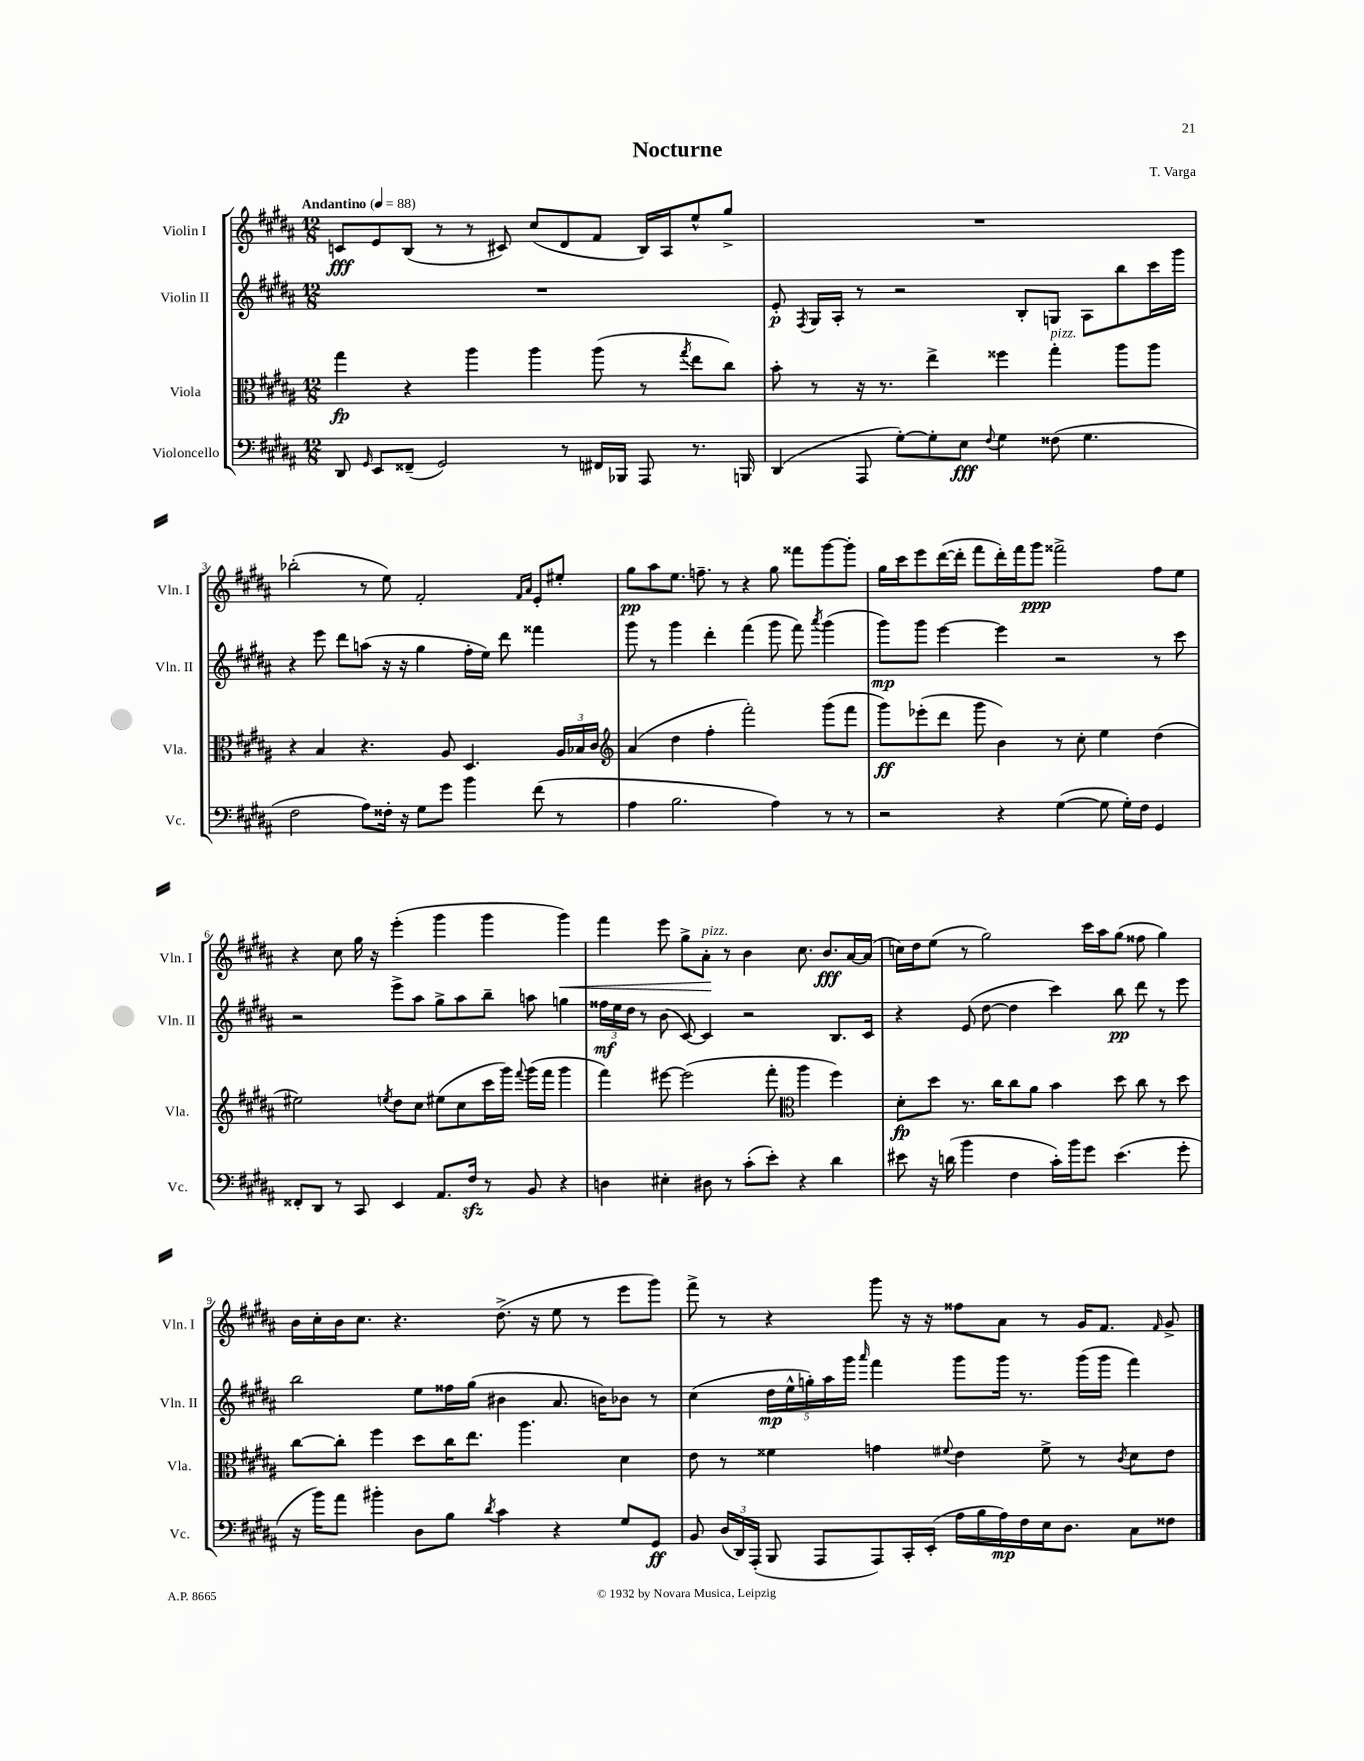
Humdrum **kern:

**kern	**dynam	**kern	**dynam	**kern	**dynam	**kern	**dynam
*part4	*part4	*part3	*part3	*part2	*part2	*part1	*part1
*staff4	*staff4	*staff3	*staff3	*staff2	*staff2	*staff1	*staff1
*I"Violoncello	*	*I"Viola	*	*I"Violin II	*	*I"Violin I	*
*I'Vc.	*	*I'Vla.	*	*I'Vln. II	*	*I'Vln. I	*
*clefF4	*	*clefC3	*	*clefG2	*	*clefG2	*
*k[f#c#g#d#a#]	*	*k[f#c#g#d#a#]	*	*k[f#c#g#d#a#]	*	*k[f#c#g#d#a#]	*
*M12/8	*	*M12/8	*	*M12/8	*	*M12/8	*
*MM88	*	*MM88	*	*MM88	*	*MM88	*
=1	=1	=1	=1	=1	=1	=1	=1
!	!	!	!	!	!	!LO:TX:a:B:t=Andantino	!
8DD#/	.	4gg#\	fp	1.r	.	8cn/L	fff
16qqGG#/	.	.	.	.	.	.	.
8EE/L	.	.	.	.	.	8e/	.
(8FF##X~/J	.	4r	.	.	.	(8B/J	.
2GG#/)	.	.	.	.	.	8r	.
.	.	4aa#\	.	.	.	8r	.
.	.	.	.	.	.	8c#X/)	.
.	.	4aa#\	.	.	.	(8cc#/L	.
8r	.	.	.	.	.	8d#/	.
16FF#X/LL	.	(8aa#\	.	.	.	8f#/J	.
16BBB-X/JJ	.	.	.	.	.	.	.
8AAA#/	.	8r	.	.	.	16B/LL)	.
.	.	.	.	.	.	16A#/J	.
.	.	8qgg#/	.	.	.	.	.
8.r	.	8ee\L	.	.	.	8ee^^/	.
.	.	8cc#\J)	.	.	.	8gg#^/J	.
16BBBn/	.	.	.	.	.	.	.
=2	=2	=2	=2	=2	=2	=2	=2
(4DD#/	.	8b'\	.	8e'/	p	1.r	.
.	.	.	.	8qF#/	.	.	.
.	.	8r	.	16G#/LL	.	.	.
.	.	.	.	16A#'/JJ	.	.	.
8AAA#/	.	16r	.	8r	.	.	.
.	.	8.r	.	.	.	.	.
[8G#'\L)	.	.	.	2r	.	.	.
8G#'\]	.	4ee^\	.	.	.	.	.
8E\J	fff	.	.	.	.	.	.
8qqF#/	.	.	.	.	.	.	.
4G#\	.	4ff##X\	.	.	.	.	.
.	.	.	.	8B'/L	.	.	.
!	!	!LO:TX:a:i:t=pizz.	!	!	!	!	!
(8F##X\	.	4gg#'\	.	8Gn/J	.	.	.
4.G#\	.	.	.	8A#\L	.	.	.
.	.	8aa#\L	.	8bb\	.	.	.
.	.	8aa#\J	.	16ccc#\L	.	.	.
.	.	.	.	16ggg#\JJ	.	.	.
!!LO:LB:g=z
=3	=3	=3	=3	=3	=3	=3	=3
2F#\	.	4r	.	4r	.	(2bb-X'\	.
.	.	4B/	.	8eee\	.	.	.
.	.	.	.	8ddd#\L	.	.	.
8A#\L)	.	4.r	.	(8aan\J	.	8r	.
16F##X'\Jk	.	.	.	16r	.	8ee\)	.
16r	.	.	.	16r	.	.	.
8G#\L	.	.	.	4gg#\	.	2f#'/	.
8g#\J	.	8A#/	.	.	.	.	.
4b\	.	4.D#/	.	16ff#'\LL	.	.	.
.	.	.	.	16ee\JJ)	.	.	.
.	.	.	.	8ddd#\	.	.	.
.	.	.	.	.	.	16qqf#/LL	.
.	.	.	.	.	.	16qqa#/JJ	.
(8f#\	.	.	.	4fff##X\	.	8e'/L	.
8r	.	24A#/LL	.	.	.	8ee#X'/J	.
.	.	24B-X/	.	.	.	.	.
.	.	24c#/JJ	.	.	.	.	.
=4	=4	=4	=4	=4	=4	=4	=4
*	*	*clefG2	*	*	*	*	*
4A#\	.	(4a#/	.	8ggg#\	.	8gg#\L	pp
.	.	.	.	8r	.	8aa#\	.
2.B\	.	4dd#\	.	4ggg#\	.	8.ee\J	.
.	.	.	.	.	.	8.ffn~\	.
.	.	4ff#'\	.	4ddd#'\	.	.	.
.	.	.	.	.	.	8r	.
.	.	2fff#'\)	.	(4fff#\	.	4r	.
4A#\)	.	.	.	8ggg#\	.	8gg#\	.
.	.	.	.	8fff#\)	.	8fff##X\L	.
.	.	.	.	8qaaa#/	.	.	.
8r	.	(8ggg#\L	.	(4ggg#\	.	[8ggg#\	.
8r	.	8fff#\J	.	.	.	8ggg#'\J]	.
=5	=5	=5	=5	=5	=5	=5	=5
2r	.	8ggg#\L)	ff	8ggg#\L)	mp	16gg#\LL	.
.	.	.	.	.	.	16ccc#\J	.
.	.	(8eee-X'\	.	8ggg#\J	.	8eee\	.
.	.	8ddd#\J	.	[4eee\	.	([16ddd#\L	.
.	.	.	.	.	.	16ddd#'\JJ]	.
.	.	8ggg#\	.	.	.	8fff#\L	.
4r	.	4b\)	.	4eee\]	.	16ddd#'\L)	.
.	.	.	.	.	.	16fff#\J	.
.	.	.	.	.	.	8ggg#\J	ppp
([4G#\	.	8r	.	2r	.	2fff##X^\	.
.	.	8cc#'\	.	.	.	.	.
8G#\]	.	4ee\	.	.	.	.	.
16G#'\LL)	.	.	.	.	.	.	.
16F#\JJ	.	.	.	.	.	.	.
4GG#/	.	(4dd#\	.	8r	.	8ff#\L	.
.	.	.	.	8ccc#\	.	8ee\J	.
!!LO:LB:g=z
=6	=6	=6	=6	=6	=6	=6	=6
8FF##X'/L	.	2ee#X\)	.	2r	.	4r	.
8DD#/J	.	.	.	.	.	.	.
8r	.	.	.	.	.	8cc#\	.
8CC#/	.	.	.	.	.	16gg#\	.
.	.	.	.	.	.	16r	.
.	.	8qeen/	.	.	.	.	.
4EE/	.	8dd#\L	.	8eee^\L	.	(4eee'\	.
.	.	8cc#\J	.	8aa#\J	.	.	.
8.AA#/L	.	(8ee#X\L	.	8gg#^\L	.	4ggg#\	.
.	.	8cc#\	.	8aa#\	.	.	.
16F#zz/Jk	.	.	.	.	.	.	.
8r	.	16ccc#\L	.	8bb~\J	.	4ggg#\	.
.	.	16ggg#\JJ)	.	.	.	.	.
.	.	8qqfff#/	.	.	.	.	.
8BB/	.	(16ggg#\LL	.	8aan\	.	.	.
.	.	16fff#\JJ	.	.	.	.	.
!	!	!	!	!	!	!	!LO:HP:b
4r	.	4ggg#\	.	4ggn\	.	4ggg#\)	<
=7	=7	=7	=7	=7	=7	=7	=7
4Dn\	.	4fff#\)	.	24ff##X\LL	mf	4fff#\	.
.	.	.	.	24ee\	.	.	.
.	.	.	.	24dd#\JJ	.	.	.
.	.	.	.	8r	.	.	.
4E#X'\	.	[8eee#X\	.	(8b\	.	8eee\	.
.	.	(2eee#\]	.	[8c#/)	.	8gg#^\L	.
!	!	!	!	!	!	!LO:TX:a:i:t=pizz.	!
8D#X\	.	.	.	4c#/]	.	8a#'\J	.
8r	.	.	.	.	.	8r	[
(8c#'\L	.	.	.	2r	.	4b\	.
8e'\J)	.	8fff#'\	.	.	.	.	.
*	*	*clefC3	*	*	*	*	*
4r	.	4aa#\	.	.	.	8.cc#\	.
.	.	.	.	.	.	8.b/L	fff
4d#\	.	4ff#\)	.	8.B/L	.	.	.
.	.	.	.	.	.	[16a#/L	.
.	.	.	.	16c#/Jk	.	(16a#/JJ]	.
=8	=8	=8	=8	=8	=8	=8	=8
8e#X\	.	8d#'\L	fp	4r	.	16ccn\LL)	.
.	.	.	.	.	.	16dd#\J	.
16r	.	8dd#\J	.	.	.	(8ee\J	.
(16dn\	.	.	.	.	.	.	.
4b\	.	8.r	.	(8e/	.	8r	.
.	.	.	.	[8dd#\	.	2gg#\)	.
.	.	16cc#\KL	.	.	.	.	.
4F#\	.	8cc#\	.	4dd#\]	.	.	.
.	.	8a#\J	.	.	.	.	.
16c#'\LL)	.	4b\	.	4ccc#\)	.	.	.
16b\J	.	.	.	.	.	.	.
8g#\J	.	.	.	.	.	16ccc#\LL	.
.	.	.	.	.	.	16aa#\J	.
(4.e#\	.	8dd#\	.	8bb\	pp	(8gg#\J	.
.	.	8cc#\	.	8ddd#\	.	8ff##X\	.
.	.	8r	.	8r	.	4gg#\)	.
8g#'\	.	8dd#\	.	8eee\	.	.	.
!!LO:LB:g=z
=9	=9	=9	=9	=9	=9	=9	=9
16r	.	[8cc#\L	.	2bb\	.	16b\LL	.
16b\KL)	.	.	.	.	.	16cc#'\	.
8a#\J	.	8cc#'\J]	.	.	.	16b\J	.
.	.	.	.	.	.	8.cc#\J	.
4b#X'\	.	4ff#\	.	.	.	.	.
.	.	.	.	.	.	4.r	.
8D#\L	.	8dd#\L	.	8ee\L	.	.	.
8B\J	.	16cc#\K	.	16ff##X\L	.	.	.
.	.	8.ee\J	.	(16gg#\JJ	.	.	.
8qd#/	.	.	.	.	.	.	.
4c#\	.	.	.	4b#X\	.	(8.dd#^\	.
.	.	4.aa#\	.	.	.	.	.
.	.	.	.	.	.	16r	.
4r	.	.	.	8.a#/	.	8ee\	.
.	.	.	.	.	.	8r	.
.	.	.	.	16bn\KL)	.	.	.
8G#/L	.	4d#\	.	8b-X\J	.	8eee\L	.
8GG#/J	ff	.	.	8r	.	8ggg#\J)	.
=10	=10	=10	=10	=10	=10	=10	=10
8BB/	.	8e\	.	(4cc#\	.	8fff#^\	.
(24D#/LL	.	8r	.	.	.	8r	.
24DD#/)	.	.	.	.	.	.	.
(24AAA#'/JJ	.	.	.	.	.	.	.
8BBB/	.	4f##X\	.	20dd#\LL	mp	4r	.
.	.	.	.	20ee^^\	.	.	.
.	.	.	.	20ggn'\)	.	.	.
8AAA#/L	.	.	.	.	.	.	.
.	.	.	.	20aa#\	.	.	.
.	.	.	.	20ggg#\JJ	.	.	.
.	.	.	.	16qqaaa#/	.	.	.
8AAA#/)	.	4gn\	.	4fff#\	.	8ggg#\	.
16CC#'/L	.	.	.	.	.	16r	.
(16EE'/JJ	.	.	.	.	.	16r	.
.	.	8qqf#X/	.	.	.	.	.
16A#\LL	.	4e\	.	8ggg#\L	.	8ff##X\L	.
16B\	.	.	.	.	.	.	.
16A#\)	mp	.	.	16ggg#\Jk	.	8a#\J	.
16F#\	.	.	.	8.r	.	.	.
16E\J	.	8f#^\	.	.	.	8r	.
8.D#\J	.	.	.	.	.	.	.
.	.	8r	.	(16ggg#\LL	.	16g#/KL	.
.	.	.	.	16ggg#\JJ	.	8.f#/J	.
.	.	8qc#/	.	.	.	.	.
8C#\L	.	8d#\L	.	4fff#\)	.	.	.
.	.	.	.	.	.	16qqf#/	.
8F##X\J	.	8e\J	.	.	.	8g#^/	.
==	==	==	==	==	==	==	==
*-	*-	*-	*-	*-	*-	*-	*-
